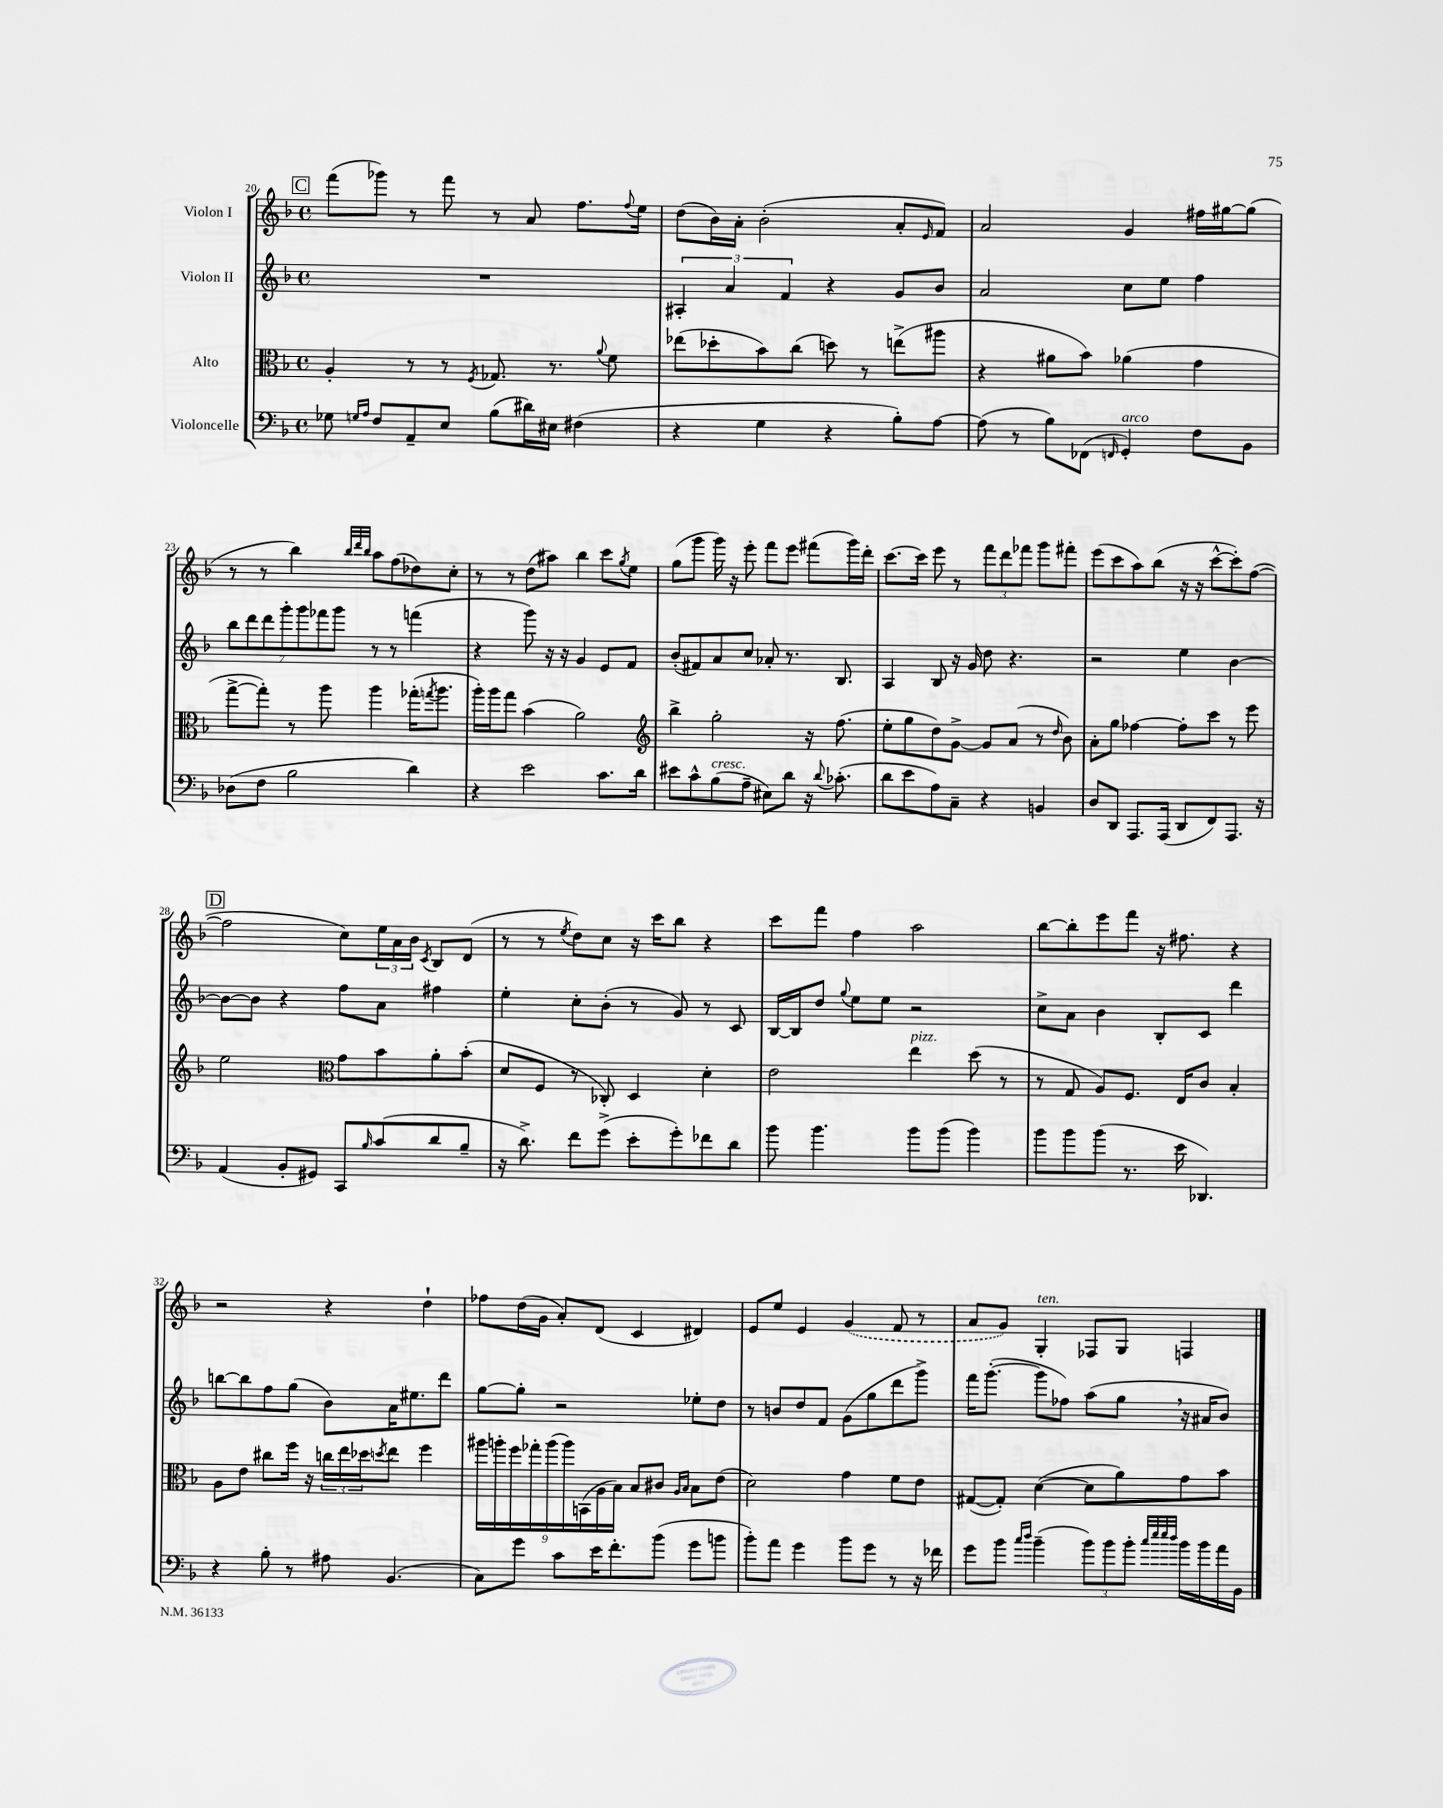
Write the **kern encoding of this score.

**kern	**kern	**kern	**kern
*staff4	*staff3	*staff2	*staff1
*clefF4	*clefC3	*clefG2	*clefG2
*k[b-]	*k[b-]	*k[b-]	*k[b-]
*M4/4	*M4/4	*M4/4	*M4/4
*met(c)	*met(c)	*met(c)	*met(c)
8G-	4A'	1r	(8fff
16qqG	.	.	.
16qqA	.	.	.
8F	.	.	8ggg-)
8AA~	8r	.	8r
8E	8r	.	8fff
.	8qF	.	.
(8B-	8.G-	.	8r
16d#)	.	.	8a
16E#	8.r	.	.
(4F#	.	.	8.ff
.	8qqa	.	.
.	8f	.	.
.	.	.	8qqff
.	.	.	16ee
=	=	=	=
4r	(8ee-	6A#'	(8dd
.	8dd-'	.	16b-)
.	.	6a	.
.	.	.	16a'
4G	8b-)	.	(2b-'
.	.	6f	.
.	(8cc	.	.
4r	8dd)	4r	.
.	8r	.	.
8B-')	(8ee^	8g	8a'
.	.	.	16qqe
[8A	8aa#	8b-	8f)
=	=	=	=
(8A]	4r	2a	2a
8r	.	.	.
8B-)	8a#	.	.
(8FF-	8b-)	.	.
16qqFF	.	.	.
4GG')	(4a-	8cc	4g
.	.	8ee	.
8F	4g	4ff	16ff#
.	.	.	[16gg#
8BB-	.	.	(8gg#]
=	=	=	=
(8D-	[8gg^	14bb-	8r
.	.	14ddd	.
8F	8gg'])	.	8r
.	.	14ddd	.
.	.	14ggg'	.
2B-	8r	.	4bb-)
.	.	14ggg	.
.	.	14fff-	.
.	8aa	.	.
.	.	14ggg	.
.	.	.	32qqbb-
.	.	.	32qqddd
.	.	.	32qqbb-
.	4aa	8r	8aa
.	.	8r	(8ff
4d)	(16gg-'	(4fff	8dd-)
.	8qgg	.	.
.	8.aa	.	.
.	.	.	8cc'
=	=	=	=
4r	16aa')	4r	8r
.	16aa	.	.
.	8gg	.	8r
2e	(4b-	8ggg)	(8dd
.	.	16r	8aa#)
.	.	16r	.
.	2a)	4g	4bb-
8.c	.	8e	8ccc
.	.	.	8qgg
.	.	8f	8ee
16d	.	.	.
=	=	=	=
*	*clefG2	*	*
8e#	4bb-^	(8b-'	(8gg
8c^^	.	8f#)	8ggg
(8B-	2gg'	8a	16ggg)
.	.	.	16r
8A~	.	8cc	8eee'
8E#)	.	8a-'	8fff
8d	.	8.r	8eee
16r	16r	.	(8fff#
8qqd	.	.	.
(8.c-'	(8.ff	8.B-	.
.	.	.	16ggg)
.	.	.	16ddd'
=	=	=	=
8d	8ee'	4A	[8.ccc
8e	8gg	.	.
.	.	.	16ccc]
8A)	8dd)	8B-	8eee
8C~	[8g^	16r	8r
.	.	16g	.
4r	8g]	8dd	12fff
.	.	.	12ddd
.	(8a	4.r	.
.	.	.	12fff-
4BB	8r	.	8ggg
.	16qqdd	.	.
.	8b-)	.	8fff#'
=	=	=	=
8D	8a'	2r	(8eee
8DD	8gg	.	8ccc
8.AAA	[4ff-	.	8aa)
.	.	.	(8bb-
(16AAA	.	.	.
8DD	8ff-']	4ee	16r
.	.	.	16r
8FF)	8ccc	.	[8ccc^^
8.AAA	8r	[4b-	8ccc'])
.	8eee	.	([8ff
16r	.	.	.
=	=	=	=
(4AA	2ee	8b-_	2ff]
.	.	8b-]	.
8BB-'	.	4r	.
8GG#)	.	.	.
*	*clefC3	*	*
8CC	8g	8ff	8cc)
16qqB-	.	.	.
(8c	8b-	8a	24ee
.	.	.	24a
.	.	.	24b-
.	.	.	8qc
8d	8a'	4ff#	8B-
8B-~	(8b-'	.	(8d
=	=	=	=
16r	8d	4ee'	8r
8.d^)	.	.	.
.	8F	.	8r
.	.	.	8qee
8f	8r	8cc'	8dd)
(8g^	8C-')	(8b-'	8cc
8e'	4D	8r	16r
.	.	.	16ccc
8g')	.	8g)	8bb-
8f-	4d'	8r	4r
8d	.	8c	.
=	=	=	=
8b-	2e	[16B-	8ccc
.	.	16B-]	.
4.b-	.	8dd	8fff
.	.	8qqgg	.
.	.	8ee	4ff
.	.	8ee	.
8b-	4ee	2r	2aa
(8b-	.	.	.
4b-)	(8dd	.	.
.	8r	.	.
=	=	=	=
8b-	8r	8cc^	[8bb-
8b-	8G	8a	8bb-']
(8b-	8A)	4b-	8eee
8.r	8.F	.	8fff
.	.	8B-'	16r
16e	16E	.	8.ff#
4.DD-)	8c	8c	.
.	4B-'	4ddd	4r
=	=	=	=
4r	8A	[8bb	2r
.	8e	8bb]	.
8B-'	8cc#	8ff	.
8r	16ff	(8gg	.
.	16r	.	.
8A#	24cc	8b-)	4r
.	24ee	.	.
.	24dd-	.	.
.	8qdd	.	.
(4.BB-	8ee	16a	.
.	.	8.ee#	.
.	4ff	.	4dd`
.	.	8ddd	.
=	=	=	=
8C)	18aa#	[8gg	8ff-
.	18aa'	.	.
.	18ff	.	.
8g	.	8gg']	(16dd
.	18gg-'	.	.
.	.	.	16g
.	(18aa	.	.
8c	.	2r	8a')
.	18aa)	.	.
.	(18BB	.	.
16e	.	.	(8d
.	18A	.	.
8.f'	.	.	.
.	18B-)	.	.
.	8B-	.	4c
(8b-	8c#	.	.
.	16qqA	.	.
.	16qqB-	.	.
8g	8B-	8ee-'	4d#)
8b	(8e	8dd	.
=	=	=	=
8b-')	2d)	8r	8e
8a	.	8b	8ee
4g	.	8dd	4e
.	.	8f	.
8b-	4g	(8g	(4g
8g	.	8gg	.
8r	8f	8ddd	8f
16r	8e	8ggg^)	8r
16f-	.	.	.
=	=	=	=
8g	([8G#	16fff	8a
.	.	([8.ggg'	.
8b-	8G#'])	.	8g)
16qqcc	.	.	.
16qqdd	.	.	.
(4b-~	([4d	8ggg]	4G'
.	.	8ff-)	.
12b-)	8d]	(8aa	8F-
12b-	.	.	.
.	8a)	8gg	8G
12b-'	.	.	.
32qqcc	.	.	.
32qqee	.	.	.
32qqee	.	.	.
32qqdd	.	.	.
16b-	8g	16r	4F
16b-	.	16a#	.
16a	8b-	8b-)	.
16BB-	.	.	.
==	==	==	==
*-	*-	*-	*-
